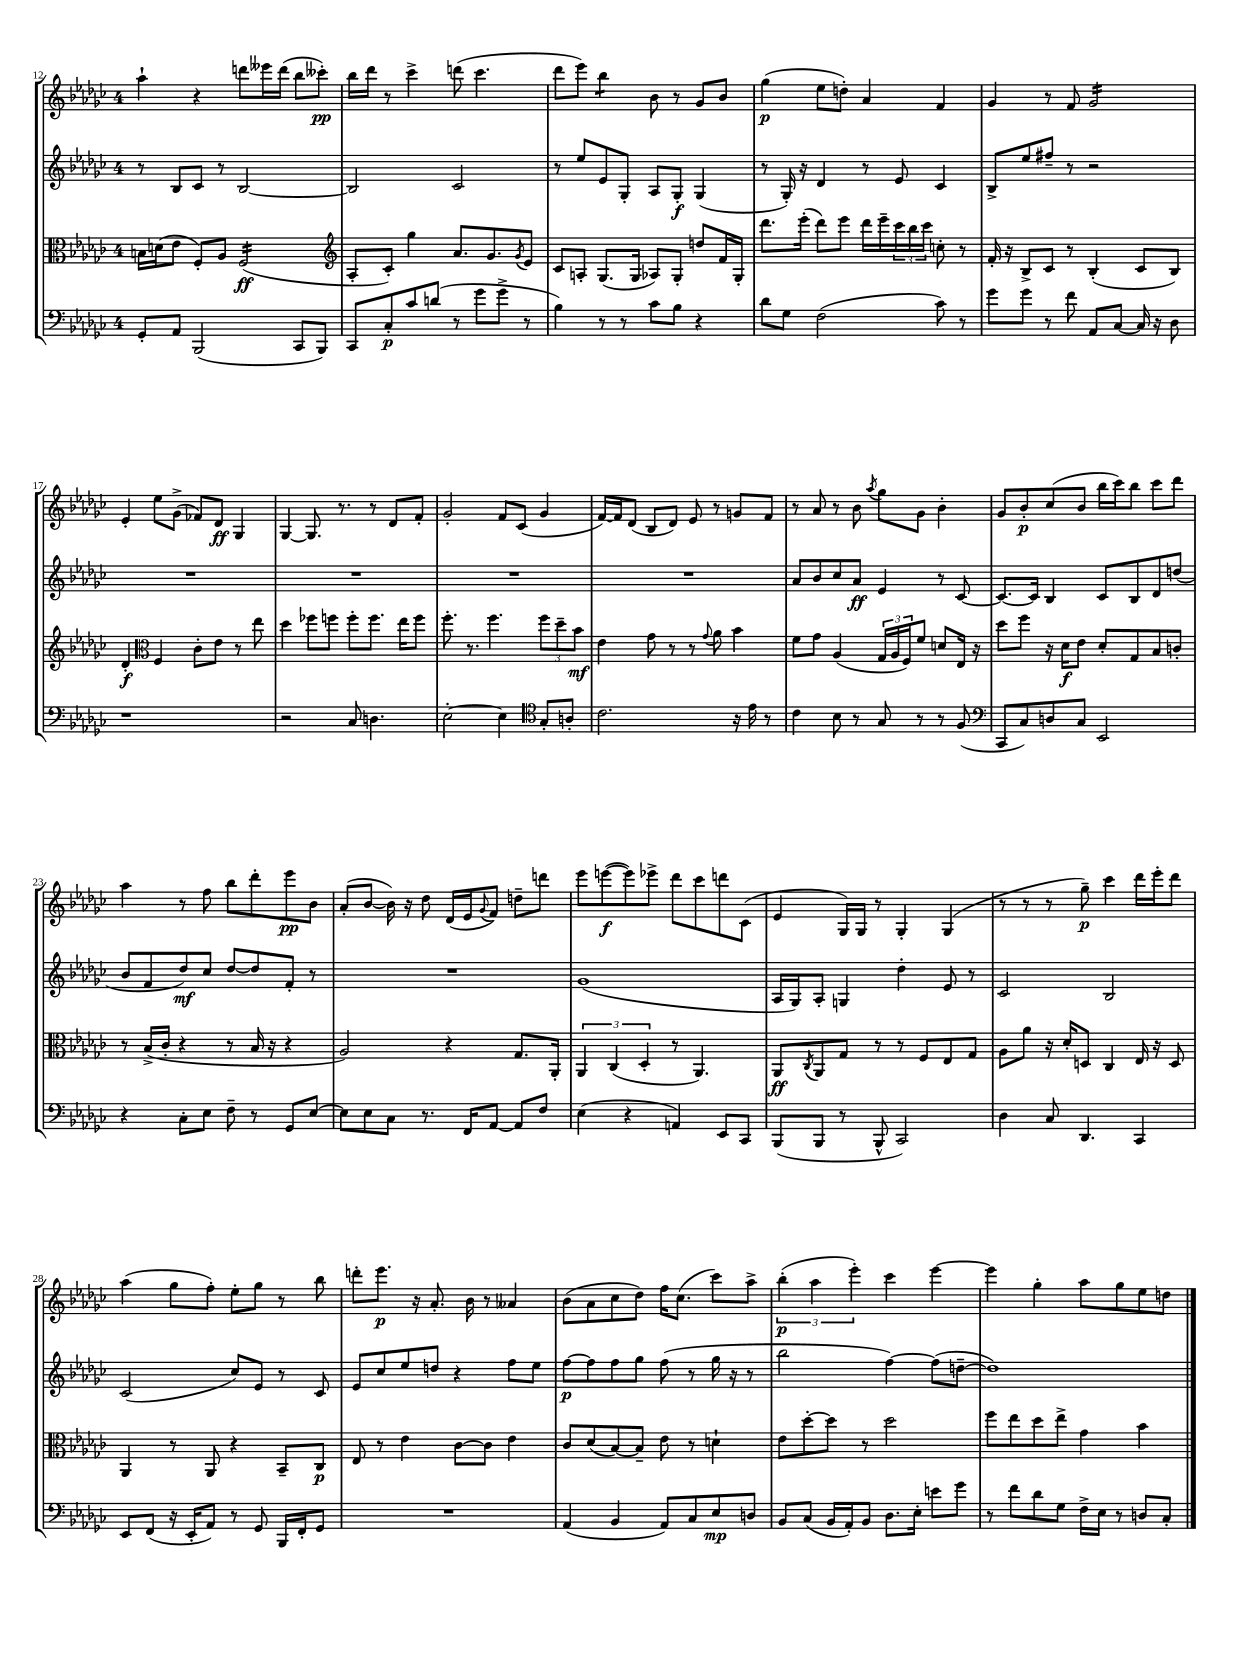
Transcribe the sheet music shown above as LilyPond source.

<<
\new StaffGroup <<
\new Staff = "s0" {
    \clef treble \key ges \major \once \override Staff.TimeSignature.style = #'single-digit \time 4/4
    aes''4-! r4 d'''8 eeses'''16 d'''16( bes''8 ceses'''8-.\pp) |
    bes''16 des'''16 r8 ces'''4-> d'''8( ces'''4. |
    des'''8 ees'''8) bes''4:8 bes'8 r8 ges'8 bes'8 |
    ges''4\p( ees''8 d''8-.) aes'4 f'4 |
    ges'4 r8 f'8 ges'2:16 |
    ees'4-. ees''8 ges'8->( fes'8) des'8\ff ges4 |
    ges4~ ges8. r8. r8 des'8 f'8-. |
    ges'2-. f'8 ces'8( ges'4 |
    f'16~) f'16 des'8( bes8 des'8) ees'8 r8 g'8 f'8 |
    r8 aes'8 r8 bes'8 \acciaccatura { aes''8 } ges''8 ges'8 bes'4-. |
    ges'8 bes'8-.\p ces''8( bes'8 bes''16 ces'''16) bes''8 ces'''8 des'''8 |
    aes''4 r8 f''8 bes''8 des'''8-. ees'''8\pp bes'8 |
    aes'8-.( bes'8~ bes'16) r16 des''8 des'16( ees'16 \appoggiatura { ges'8 } f'8) d''8-- d'''8 |
    ees'''8 e'''8~\f( e'''8) ees'''8-> des'''8 ces'''8 d'''8 ces'8( |
    ees'4 ges16) ges16 r8 ges4-. ges4( |
    r8 r8 r8 ges''8--\p) ces'''4 des'''16 ees'''16-. des'''8 |
    aes''4( ges''8 f''8-.) ees''8-. ges''8 r8 bes''8 |
    d'''8-. ees'''8.\p r16 aes'8.-. bes'16 r8 aeses'4 |
    bes'8( aes'8 ces''8 des''8) f''16 ces''8.( ces'''8) aes''8-> |
    \tuplet 3/2 { bes''4-.\p( aes''4 ees'''4-.) } ces'''4 ees'''4~ |
    ees'''4 ges''4-. aes''8 ges''8 ees''8 d''8 \bar "|." |
}
\new Staff = "s1" {
    \clef treble \key ges \major \once \override Staff.TimeSignature.style = #'single-digit \time 4/4
    r8 bes8 ces'8 r8 bes2~ |
    bes2 ces'2 |
    r8 ees''8 ees'8 ges8-. aes8 ges8-.\f ges4( |
    r8 ges16-.) r16 des'4 r8 ees'8 ces'4 |
    bes8-> ees''8 fis''8-- r8 r2 |
    R1 |
    R1 |
    R1 |
    R1 |
    aes'8 bes'8 ces''8 aes'8\ff ees'4 r8 ces'8~ |
    ces'8.~ ces'16 bes4 ces'8 bes8 des'8 d''8( |
    bes'8 f'8 des''8\mf) ces''8 des''8~ des''8 f'8-. r8 |
    R1 |
    ges'1( |
    aes16 ges16) aes8-. g4 des''4-. ees'8 r8 |
    ces'2 bes2 |
    ces'2( ces''8) ees'8 r8 ces'8 |
    ees'8 ces''8 ees''8 d''8 r4 f''8 ees''8 |
    f''8~\p f''8 f''8 ges''8 f''8( r8 ges''16 r16 r8 |
    bes''2 f''4~) f''8( d''8~-- |
    d''1) \bar "|." |
}
\new Staff = "s2" {
    \clef alto \key ges \major \once \override Staff.TimeSignature.style = #'single-digit \time 4/4
    b16 d'16( ees'8 f8-.) aes8 f2:16\ff( |
    \clef treble aes8-. ces'8-.) ges''4 aes'8. ges'8. \acciaccatura { ges'8 } ees'8 |
    ces'8 a8-. ges8.( ges16 aes8) ges8-. d''8 f'16 ges16-. |
    des'''8. ees'''16-.( des'''8) ees'''8 des'''16 ees'''16-- \tuplet 3/2 { ces'''16 bes''16 ces'''16 } c''8-. r8 |
    f'16-. r16 bes8-> ces'8 r8 bes4-.( ces'8 bes8) |
    des'4-.\f \clef alto f4 ces'8-. ees'8 r8 ees''8 |
    des''4 fes''8 f''8 f''8-. f''8. ees''16 f''8 |
    f''8.-. r8. f''4. \tuplet 3/2 { f''8 des''8-- bes'8\mf } |
    ees'4 ges'8 r8 r8 \appoggiatura { ges'8 } aes'8 bes'4 |
    f'8 ges'8 aes4( \tuplet 3/2 { ges16 aes16 f16) } f'8 d'8 ees16 r16 |
    des''8 f''8 r16 des'16\f ees'8 des'8-. ges8 bes8 c'8-. |
    r8 bes16->( ces'16-. r4 r8 bes16 r16 r4 |
    aes2) r4 ges8. aes,16-. |
    \tuplet 3/2 { aes,4 ces4( des4-. } r8 aes,4.) |
    aes,8\ff \acciaccatura { ces8 } aes,8 ges8 r8 r8 f8 ees8 ges8 |
    aes8 aes'8 r16 des'16-. d8 ces4 ees16 r16 d8 |
    aes,4 r8 aes,8 r4 bes,8-- ces8\p |
    ees8 r8 ees'4 ces'8~ ces'8 ees'4 |
    ces'8 des'8( bes8~) bes8-- ees'8 r8 d'4-! |
    ees'8 des''8~-. des''8 r8 des''2 |
    f''8 ees''8 des''8 ees''8-> ges'4 bes'4 \bar "|." |
}
\new Staff = "s3" {
    \clef bass \key ges \major \once \override Staff.TimeSignature.style = #'single-digit \time 4/4
    ges,8-. aes,8 bes,,2( ces,8 bes,,8) |
    ces,8 ces8-.\p ces'8 d'8( r8 ges'8 ges'8-> r8 |
    bes4) r8 r8 ces'8 bes8 r4 |
    des'8 ges8 f2( ces'8) r8 |
    ges'8 ges'8 r8 f'8 aes,8 ces8~ ces16 r16 des8 |
    r1 |
    r2 ces8 d4. |
    ees2~-. ees4 \clef tenor ges8-. a8-. |
    ces'2. r16 ees'16 r8 |
    ces'4 bes8 r8 ges8 r8 r8 f8( |
    \clef bass ces,8 ces8) d8 ces8 ees,2 |
    r4 ces8-. ees8 f8-- r8 ges,8 ees8~ |
    ees8 ees8 ces8 r8. f,16 aes,8~ aes,8 f8 |
    ees4( r4 a,4) ees,8 ces,8 |
    bes,,8( bes,,8 r8 bes,,8-^ ces,2) |
    des4 ces8 des,4. ces,4 |
    ees,8 f,8( r16 ees,16-. aes,8) r8 ges,8 bes,,16 f,16-. ges,8 |
    R1 |
    aes,4( bes,4 aes,8) ces8 ees8\mp d8 |
    bes,8 ces8( bes,16 aes,16-.) bes,8 des8. ees16-. e'8 ges'8 |
    r8 f'8 des'8 ges8 f16-> ees16 r8 d8 ces8-. \bar "|." |
}
>>
>>
\layout { \context { \Score currentBarNumber = #12 } }
